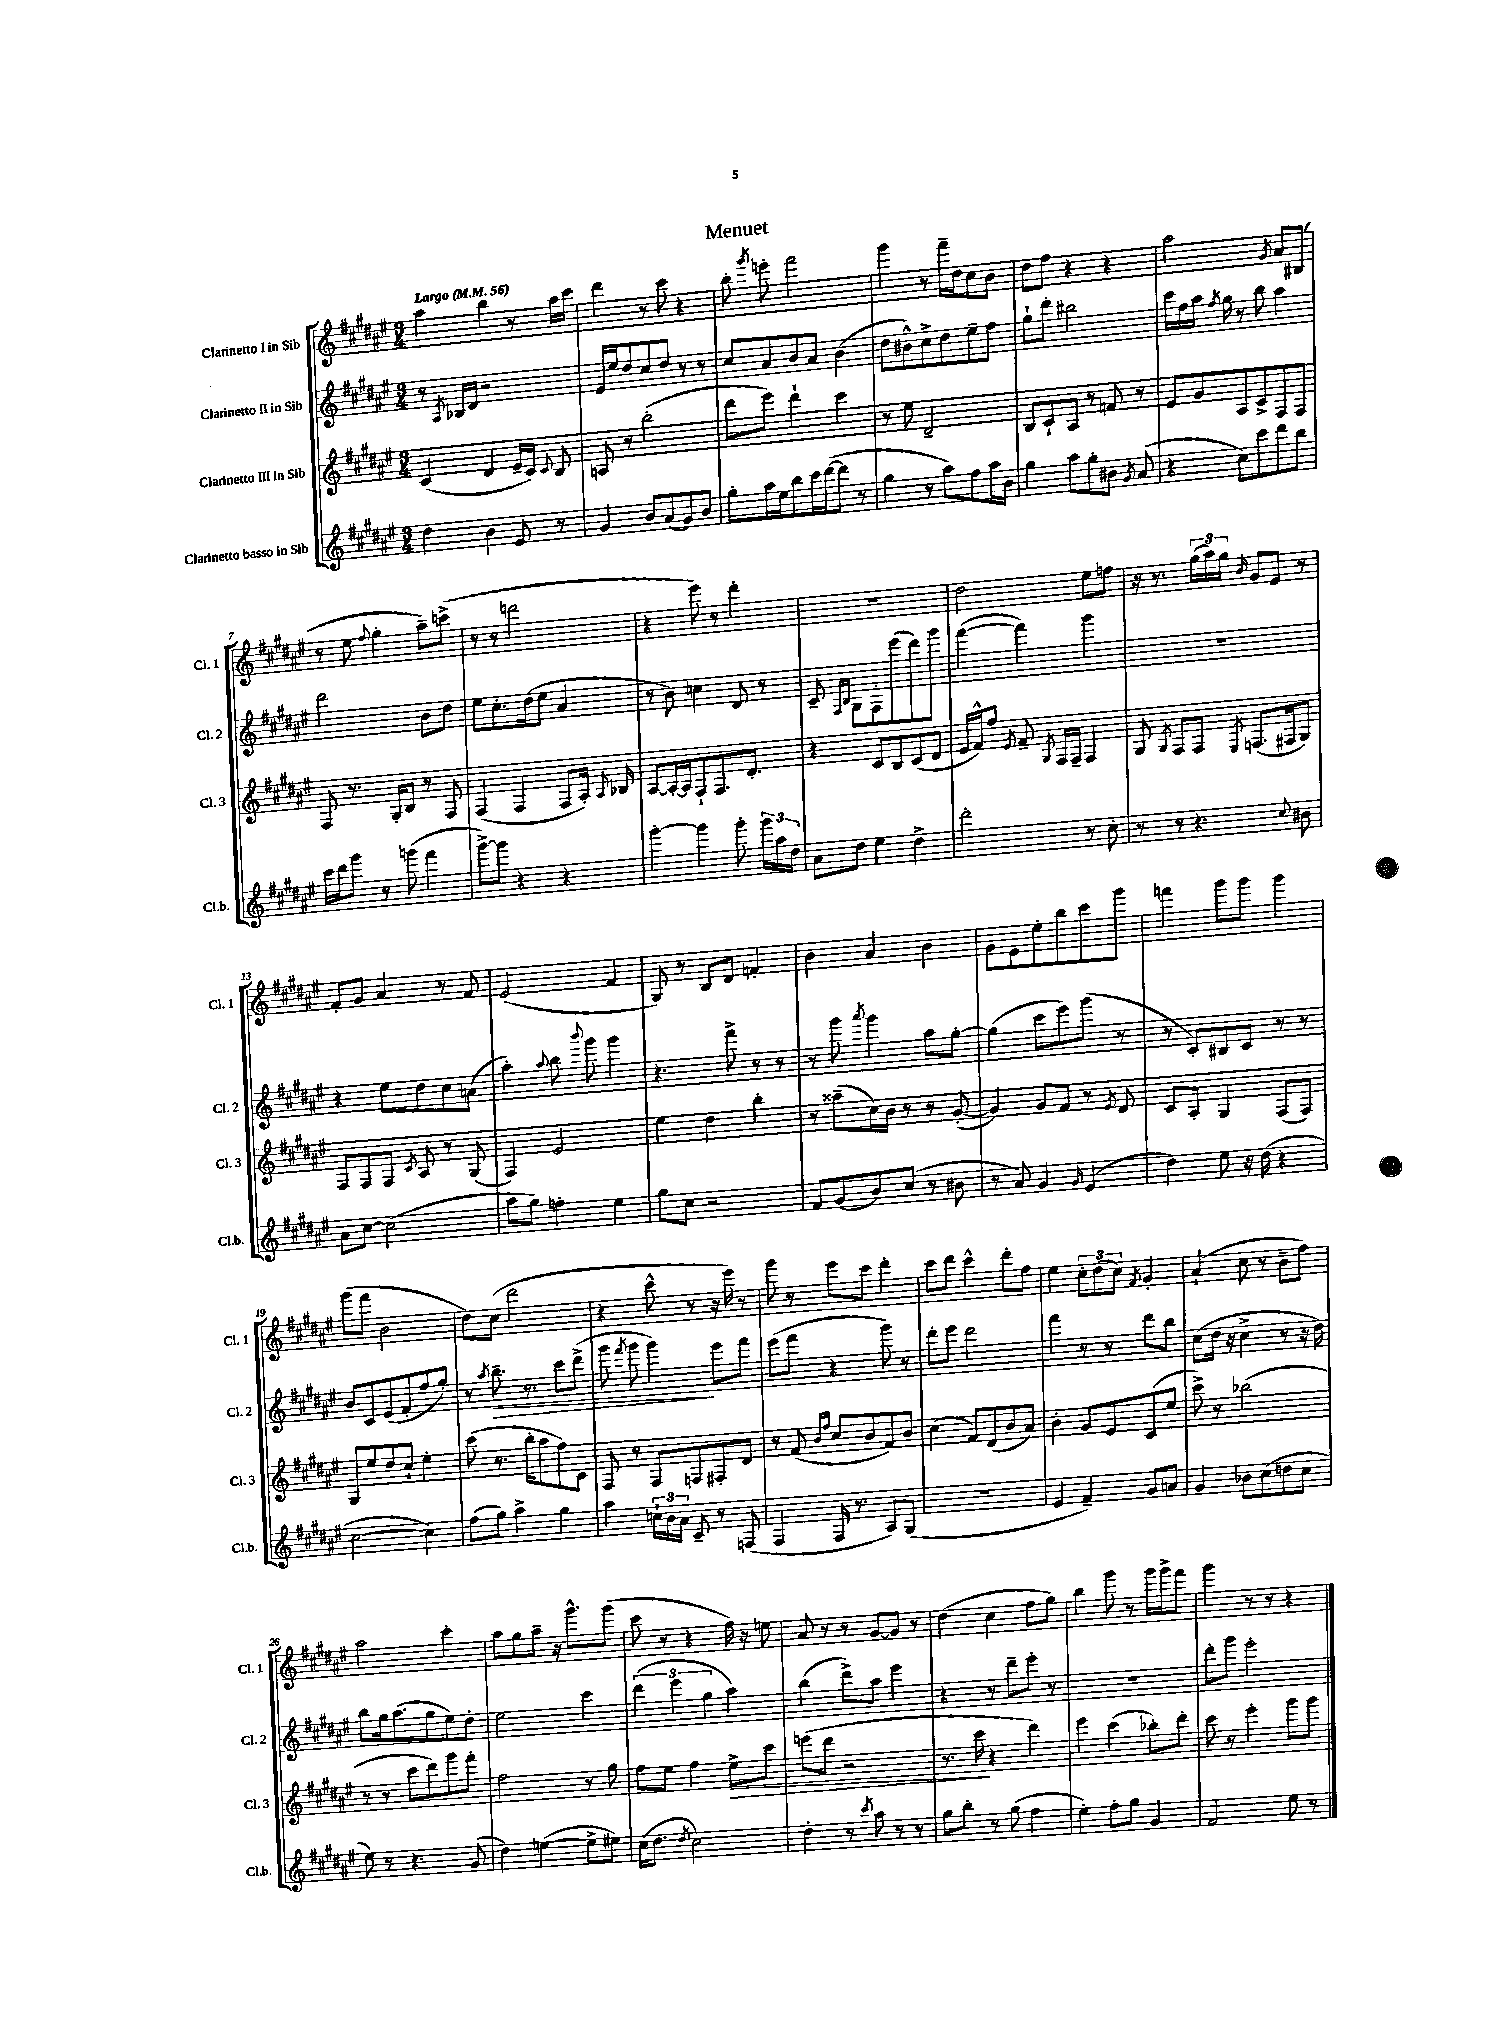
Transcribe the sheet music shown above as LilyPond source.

\header { title = "Menuet" }
<<
\new StaffGroup <<
\new Staff = "s0" \with { instrumentName = "Clarinetto I in Sib" shortInstrumentName = "Cl. 1" } {
    \clef treble \key fis \major \numericTimeSignature \time 3/4 \tempo "Largo" 4 = 56
    \autoBeamOff ais''4 b''4 r8 ais''16[ cis'''16] |
    dis'''4 r8 cis'''8 r4 |
    b''8-. \acciaccatura { gis'''8 } e'''8-. fis'''2 |
    gis'''4 r8 fis'''16[-- dis''16 cis''8 b'8] |
    dis''8[ fis''8] r4 r4 |
    ais''2 \acciaccatura { gis'8 } ais'8[ bis8]( |
    r8 eis''8 \appoggiatura { fis''8 } gis''4-. ais''8[--) c'''8]->( |
    r8 r8 d'''2 |
    r4 eis'''8) r8 dis'''4-. |
    R2. |
    dis''2 eis''8[ f''8] |
    r16 r8. \tuplet 3/2 { gis''16[( ais''16) gis''16] } \grace { b'16 } gis'8[ eis'8] r8 |
    fis'8[-. gis'8] ais'4 r8 fis'8 |
    eis'2( fis'4 |
    gis8) r8 b8[ dis'8] f'4-. |
    b'4 ais'4 b'4 |
    gis'8[ eis'8 eis''8-. b''8 cis'''8 gis'''8] |
    f'''4 gis'''8[ gis'''8] gis'''4 |
    gis'''8[( fis'''8] b'2 |
    dis''8[) cis''8]( dis'''2 |
    r4 cis'''8-^ r8 r16 eis'''16) r8 |
    gis'''8 r8 eis'''8[ cis'''8] dis'''4-. |
    cis'''8[ dis'''8] cis'''4-^ dis'''8[-. fis''8] |
    eis''4 \tuplet 3/2 { cis''8[-. dis''8( cis''8]) } \acciaccatura { fis'8 } gis'4-. |
    ais'4-!( cis''8 r8 b'8[-- fis''8]) |
    ais''2 cis'''4-. |
    ais''8[ gis''8 ais''8]-- r16 gis'''8.[-^ gis'''8]( |
    cis'''8 r8 r4 fis''16) r16 e''8 |
    ais'8 r8 r8 gis'8[~ gis'8] r8 |
    dis''4( cis''4 fis''8[ gis''8]) |
    b''4 gis'''8 r8 gis'''16[ gis'''16-> fis'''8] |
    gis'''4 r8 r8 r4 \bar "|." |
}
\new Staff = "s1" \with { instrumentName = "Clarinetto II in Sib" shortInstrumentName = "Cl. 2" } {
    \clef treble \key fis \major \numericTimeSignature \time 3/4
    \autoBeamOff r8 \acciaccatura { ais8 } bes16[ dis'16] r2 |
    eis'16[ eis''16 dis''8 cis''8 dis''8] r8 r8 |
    cis''8[ ais'8 b'8 ais'8] b'4( |
    dis''8[ bis'8-^) cis''8-> dis''8 eis''8-- fis''8] |
    gis''8[-! dis'''8]-. bis''2 |
    cis'''16[ fis''16 ais''16] \acciaccatura { fis''8 } gis''16 r8 b''8 ais''4 |
    dis'''2 b'8[ dis''8] |
    eis''8[ cis''8.-. dis''16( eis''8] ais'4 |
    r8 b'8) c''4 dis'8 r8 |
    cis'8-- \grace { fis16[ b16] } gis8[ fis8-. eis'''8( dis'''8) gis'''8] |
    fis'''4~( fis'''4) gis'''4 |
    R2. |
    r4 eis''8[ dis''8 cis''8 a'8]( |
    ais''4-.) \appoggiatura { ais''8 } b''8 \appoggiatura { b'''8 } gis'''8 gis'''4 |
    r4. fis'''8-> r8 r8 |
    r8 gis'''8 \acciaccatura { ais'''8 } gis'''4 ais''8[ gis''8]~-. |
    gis''4( cis'''8[ eis'''8) gis'''8]( r8 |
    r8 cis'8[-.) bis8 cis'8] r8 r8 |
    b'8[ cis'8 eis'8( fis'8-. fis''8 gis''8]-.) |
    r8 \acciaccatura { ais''8 } b''8.--\> r8. cis'''8[ dis'''8]->( |
    gis'''8 \acciaccatura { fis'''8 } gis'''8 gis'''4\!) eis'''8[ fis'''8] |
    eis'''8[( fis'''8] r4 gis'''8) r8 |
    dis'''8[-. eis'''8] dis'''2 |
    fis'''4 r8 r8 dis'''8[ b''8] |
    cis''8[( dis''16] r16 cis''4-> r8 r16 dis''16) |
    b''8[ gis''16 ais''8.( gis''8 eis''8) dis''8]-. |
    eis''2 cis'''4 |
    \tuplet 3/2 { dis'''4( eis'''4 gis''4 } ais''4) |
    b''4( dis'''8[->) ais''8] eis'''4 |
    r4 r8 dis'''8[-- eis'''8]-. r8 |
    R2. |
    dis'''8[-. gis'''8] eis'''2-. \bar "|." |
}
\new Staff = "s2" \with { instrumentName = "Clarinetto III in Sib" shortInstrumentName = "Cl. 3" } {
    \clef treble \key fis \major \numericTimeSignature \time 3/4
    \autoBeamOff cis'4( dis'4 eis'16[-- cis'16]) \appoggiatura { cis'8 } b8 |
    a8 r8 b''2-.( |
    dis'''8[ eis'''8]) dis'''4-! cis'''4 |
    r8 eis''8 dis'2-- |
    b8[ cis'8-! ais8] r8 f'8 r8 |
    eis'8[ gis'8 ais8 cis'8-> fis8 fis8] |
    fis8 r8. gis16[-. b8] r8 fis8 |
    fis4( fis4 fis8[ ais16]-.) \appoggiatura { ais8 } bes16 |
    ais8[~ ais16~-. ais16 fis8-! fis8. dis'8.]-. |
    r4 cis'8[ b8 cis'8( dis'8] |
    eis'16[ fis'16-^) fis''8] \acciaccatura { eis'8 } fis'8-- \acciaccatura { gis8 } fis16[ fis16]-- fis4 |
    gis8 \acciaccatura { gis8 } fis8[ fis8] \acciaccatura { eis8 } f8.[( fis16 gis8]) |
    fis8[ fis8 fis8] \acciaccatura { cis'8 } ais8 r8 gis8( |
    fis4) eis'2 |
    eis''4 dis''4 b''4-. |
    r8 aisis''8[--( cis''16) b'16] r8 r8 gis'8~-.( |
    gis'4) gis'8[ fis'8] r8 \acciaccatura { eis'8 } dis'8 |
    cis'8[ ais8]-. gis4 fis8[( fis8]) |
    gis8[ eis''8 dis''8 cis''8]-! eis''4-. |
    cis'''8( r8. b''16[-. ais''8 fis''8) cis'8] |
    fis8 r8 fis8[ f8 fis8-. dis'8] |
    r8 fis'8( \grace { b'16[ fis''16] } cis''8[ b'8 fis'8) b'8] |
    cis''4( fis'8[) dis'8( b'8 ais'8]) |
    b'4-. gis'8[ eis'8 cis'8( eis''8] |
    cis'''8->) r8 bes''2( |
    r8 r8 cis'''8[ dis'''8) gis'''8 fis'''8]-. |
    fis''2 r8 gis''8 |
    fis''8[ eis''8] fis''4 eis''8[->\> cis'''8] |
    e'''8[( dis'''8] r2 |
    r8. cis'''16\! r4 dis'''4) |
    eis'''4 cis'''4( bes''8[-.) dis'''8]-. |
    cis'''8 r8 eis'''4-. gis'''8[ gis'''8] \bar "|." |
}
\new Staff = "s3" \with { instrumentName = "Clarinetto basso in Sib" shortInstrumentName = "Cl.b." } {
    \clef treble \key fis \major \numericTimeSignature \time 3/4
    \autoBeamOff dis''4 b'4 eis'8 r8 |
    gis'4 b'8[ ais'8( gis'8) b'8] |
    gis''8[-. ais''16 eis''16 b''8 cis'''16 dis'''16~( dis'''8] r8 |
    gis''4 r8 ais''8[) fis''8 ais''16 b'16] |
    gis''4 ais''8[ gis''8-. bis'8] \acciaccatura { gis'8 } ais'8( |
    r4 cis''8[) cis'''8 dis'''8 b''8] |
    cis'''16[ dis'''16 gis'''8] r8 g'''8( fis'''4 |
    gis'''8[~->) gis'''8] r4 r4 |
    gis'''4~-. gis'''4 gis'''8-. \tuplet 3/2 { gis'''16[ ais''16 dis''16] } |
    ais'8[ dis''8] eis''4 dis''4-> |
    dis'''2-. r8 cis''8-. |
    r8 r8 r4. \appoggiatura { cis''8 } bis'8 |
    ais'8[ cis''8]~ cis''2( |
    ais''8[ gis''8]) f''4-. eis''4 |
    gis''8[ cis''8] r2 |
    fis'8[ gis'8( b'8) cis''8]( r8 bis'8 |
    r8 ais'8) gis'4 \grace { gis'16 } eis'4( |
    dis''4) eis''8 r16 dis''16( r4 |
    cis''2~ cis''4) |
    fis''8[( gis''8]) ais''4-> gis''4 |
    ais''4 \tuplet 3/2 { c''16[-! b'16 ais'16] } cis'8-- r8 f8( |
    fis4 fis16 r8. ais8[) gis8]( |
    r2. |
    eis'4 fis'4--) gis'8[ a'8] |
    gis'4 bes'8[ cis''8( d''8 cis''8] |
    eis''8) r8 r4. gis'8( |
    dis''4) e''4~( e''8[-> eis''8]) |
    cis''16[( dis''8.] \acciaccatura { dis''8 } cis''2) |
    dis''4-. r8 \acciaccatura { cis'''8 } ais''8 r8 r8 |
    gis''8[ b''8]-. r8 gis''8( fis''4 |
    eis''4-.) fis''8[-. gis''8] gis'4 |
    fis'2 eis''8 r8 \bar "|." |
}
>>
>>
